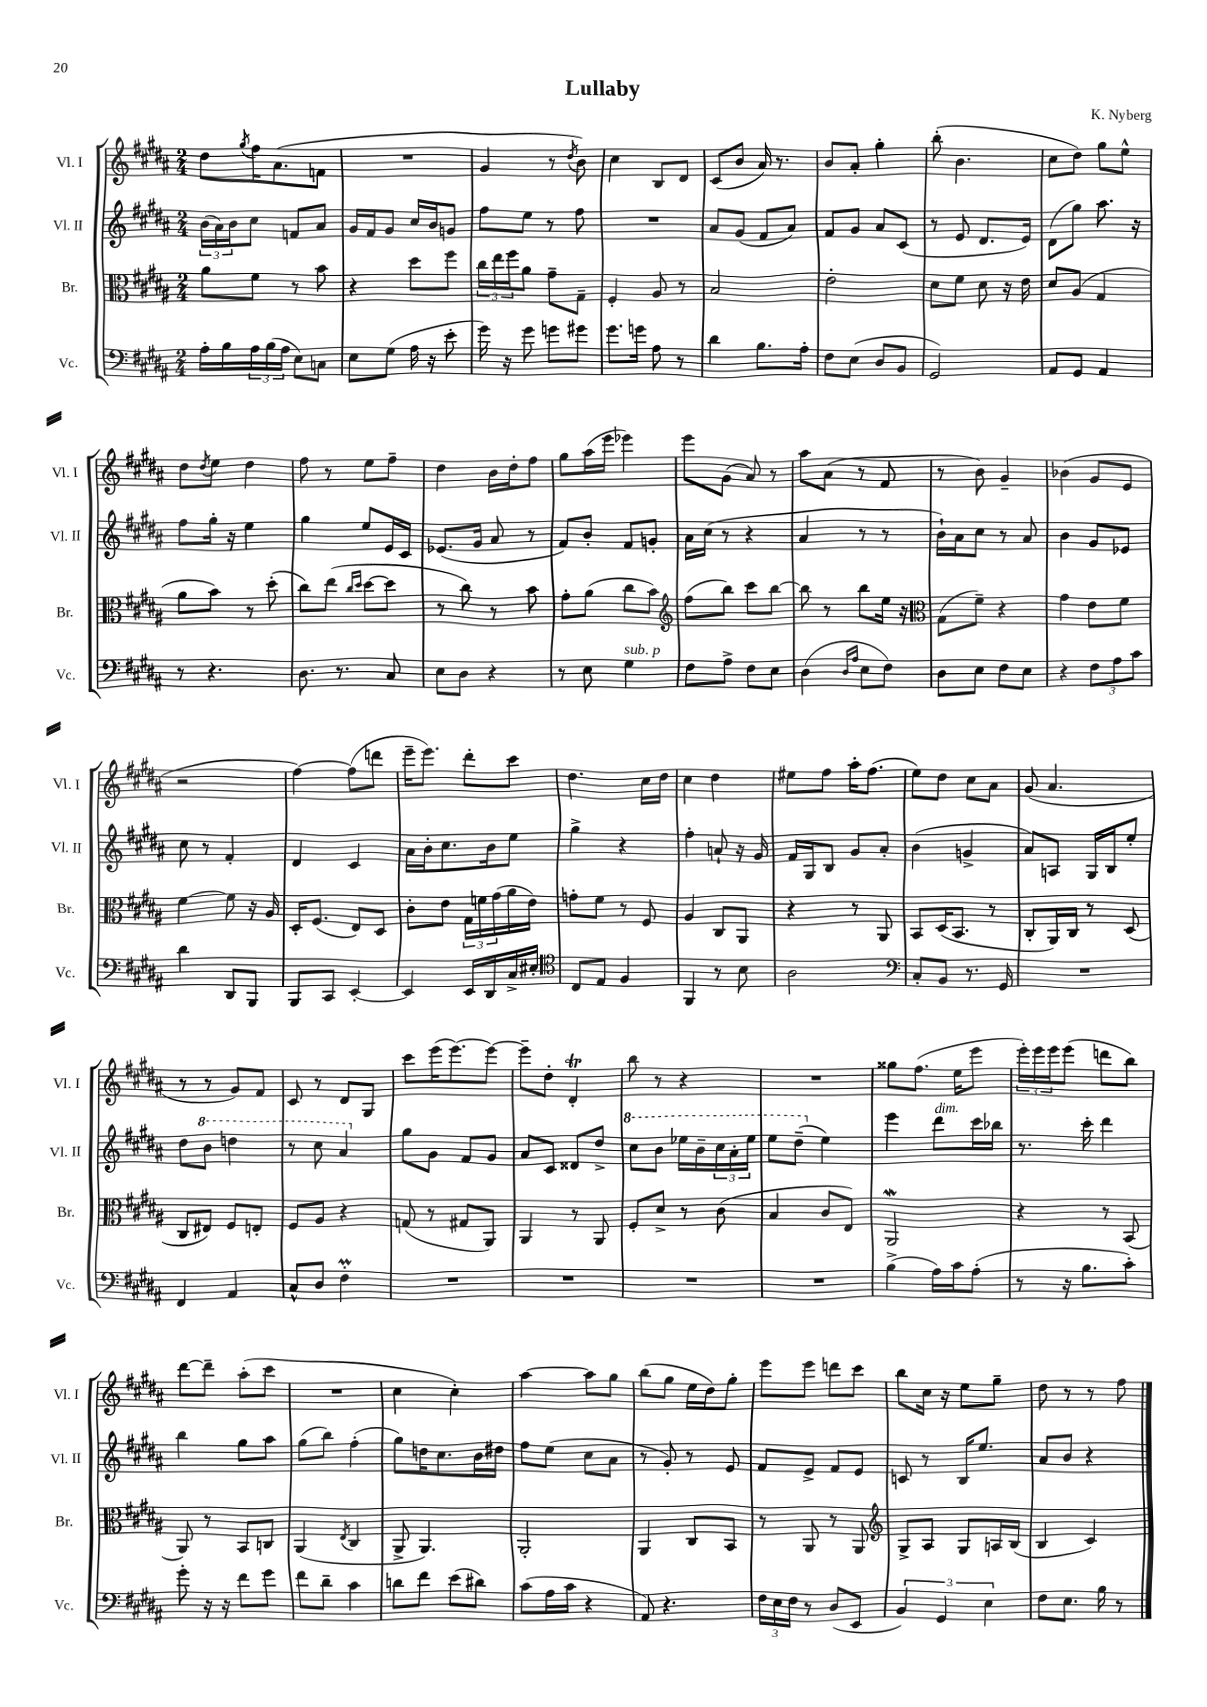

**kern	**kern	**kern	**kern
*staff4	*staff3	*staff2	*staff1
*clefF4	*clefC3	*clefG2	*clefG2
*k[f#c#g#d#a#]	*k[f#c#g#d#a#]	*k[f#c#g#d#a#]	*k[f#c#g#d#a#]
*M2/4	*M2/4	*M2/4	*M2/4
16A#'	8a#	(24b	8dd#
.	.	24a#)	.
16B	.	.	.
.	.	24b	.
.	.	.	8qgg#
24A#	8f#	8cc#	16ff#
(24B	.	.	.
.	.	.	(8.a#
24A#	.	.	.
8E)	8r	8f	.
8C	8b	8a#	8f
=	=	=	=
8E	4r	16g#	2r
.	.	16f#	.
(8G#	.	8g#	.
16A#	8dd#	16cc#	.
16r	.	16b	.
8e'	8ff#	8g	.
=	=	=	=
16g#)	24cc#	8ff#	4g#
.	24ee	.	.
16r	.	.	.
.	24ff#	.	.
8g#	8a#	8ee	.
8g	8g#~	8r	8r
.	.	.	8qdd#
8g#	8G#~	8ff#	8b)
=	=	=	=
8.g#	4F#'	2r	4cc#
16g	.	.	.
8A#	8A#	.	8B
8r	8r	.	8d#
=	=	=	=
4d#	2B	8a#	(8c#
.	.	(8g#	8b
8.B	.	8f#	16a#)
.	.	.	8.r
.	.	8a#)	.
16A#'	.	.	.
=	=	=	=
8F#	2e'	8f#	8b
(8E	.	8g#	8a#'
8D#	.	8a#	4gg#'
8BB	.	(8c#	.
=	=	=	=
2GG#)	8d#	8r	(8bb'
.	8f#	8e	4.b
.	8d#	8.d#	.
.	16r	.	.
.	16e	16e)	.
=	=	=	=
8AA#	8d#	(8d#	8cc#
8GG#	(8A#	8gg#)	8dd#)
4AA#	4G#	8.aa#	8gg#
.	.	.	8ee^^
.	.	16r	.
=	=	=	=
8r	8a#	8ff#	8dd#
.	.	.	8qdd#
4.r	8b)	16gg#'	8ee
.	.	16r	.
.	8r	4ee	4dd#
.	(8dd#'	.	.
=	=	=	=
8.D#	8cc#)	4gg#	8ff#
.	(8ee	.	8r
8.r	.	.	.
.	16qqcc#	.	.
.	16qqdd#	.	.
.	[8dd#	8ee	8ee
8C#	8dd#]	16e	8ff#~
.	.	16c#	.
=	=	=	=
8E	8r	(8.e-	4dd#
8D#	8cc#)	.	.
.	.	16g#	.
4r	8r	8a#	16b
.	.	.	16dd#'
.	8b	8r	8ff#
=	=	=	=
8r	8g#'	8f#)	8gg#
8E	(8a#	8b'	(16aa#
.	.	.	16eee
4G#	8cc#	8f#	4eee-)
.	8b)	8g'	.
=	=	=	=
*	*clefG2	*	*
8F#	(8ff#	16a#	8eee
.	.	(16cc#	.
8A#^	8bb)	8r	(8g#
8F#	8ccc#	4r	8a#)
8E	[8bb	.	8r
=	=	=	=
(4D#	8bb]	4a#	8aa#
.	8r	.	(8a#
16qqD#	.	.	.
16qqA#	.	.	.
8E	8bb	8r	8r
8F#)	16ee	8r	8f#
.	16r	.	.
=	=	=	=
*	*clefC3	*	*
8D#	(8G#	16b`)	8r
.	.	16a#	.
8E	8f#~)	8cc#	8b)
8F#	4r	8r	4g#~
8E	.	8a#	.
=	=	=	=
4r	4g#	4b	(4b-
12F#	8e	8g#	8g#
12A#	.	.	.
.	8f#	8e-	8e
12c#	.	.	.
=	=	=	=
4d#	[4f#	8cc#	2r
.	.	8r	.
8DD#	8f#]	4f#'	.
8BBB	16r	.	.
.	16A#	.	.
=	=	=	=
8BBB	16D#'	4d#	[4ff#)
.	(8.F#	.	.
8CC#	.	.	.
[4EE'	8E)	4c#	(8ff#]
.	8D#	.	8ddd
=	=	=	=
4EE]	8c#'	16a#	16eee~
.	.	16b'	8.eee)
.	8e	8.cc#	.
16EE	24G#	.	8ddd#'
.	24f	.	.
16DD#	.	16b	.
.	(24g#	.	.
16C#^	16a#	8ee	8ccc#
16E#'	16e)	.	.
=	=	=	=
*clefC4	*	*	*
8C#	8g'	4gg#^	4.dd#
8E	8f#	.	.
4F#	8r	4r	.
.	8F#	.	16cc#
.	.	.	16dd#
=	=	=	=
4FF#	4A#	4ff#'	4cc#
8r	8C#	8a`	4dd#
8B	8AA#	16r	.
.	.	16g#	.
=	=	=	=
2A#	4r	16f#	8ee#
.	.	16G#	.
.	.	8B	8ff#
.	8r	8g#	16aa#'
.	.	.	(8.ff#
.	8AA#	8a#'	.
=	=	=	=
*clefF4	*	*	*
8C#'	8BB	(4b	8ee)
8BB	(16D#	.	8dd#
.	8.BB	.	.
8.r	.	4g^	8cc#
.	8r	.	8a#
16GG#	.	.	.
=	=	=	=
2r	8C#'	8a#)	(8g#
.	16AA#)	8A	4.a#
.	16C#	.	.
.	8r	16G#	.
.	.	16B	.
.	(8D#	8ee'	.
=	=	=	=
4FF#	8C#	8dd#	8r
.	8E#)	8bb	8r
4AA#	8F#	4ddd	8g#)
.	8E'	.	8f#
=	=	=	=
8C#^^	8F#	8r	8c#
8D#	8A#	8ccc#	8r
4F#'	4r	4aa#	8d#
.	.	.	8G#
=	=	=	=
2r	(8G	8gg#	8ccc#
.	8r	8g#	(16eee
.	.	.	[8.eee)
.	8G#	8f#	.
.	8AA#)	8g#	8eee_
=	=	=	=
2r	4AA#	8a#	8eee~]
.	.	8c#	8dd#'
.	8r	8d##	4d#'
.	8AA#	8dd#^	.
=	=	=	=
2r	8F#'	8ccc#	8bb
.	8d#^	8bb	8r
.	8r	16eee-	4r
.	.	16bb~	.
.	(8c#	24ccc#	.
.	.	24aa#'	.
.	.	24eee-	.
=	=	=	=
2r	4B	8eee	2r
.	.	(8ddd#~	.
.	8c#	4ee)	.
.	8E)	.	.
=	=	=	=
(4B^	2AA#	4eee	8gg##
.	.	.	(8.ff#
16A#)	.	8ddd#	.
16c#	.	.	16ee
(8A#'	.	16ccc#	8eee
.	.	16bb-	.
=	=	=	=
8r	4r	8.r	24eee')
.	.	.	24eee
.	.	.	24eee
16r	.	.	(8eee
8.B	.	16ccc#'	.
.	8r	4ddd#	8ddd
8c#')	(8BB	.	8bb)
=	=	=	=
8g#'	8AA#)	4bb	[8ddd#
16r	8r	.	8ddd#~]
16r	.	.	.
8f#	8BB	8gg#	(8aa#'
8g#	8C	8aa#	8ccc#
=	=	=	=
8f#	(4AA#	(8gg#	2r
8d#~	.	8bb)	.
.	8qE	.	.
4c#	4C#	(4ff#'	.
=	=	=	=
8d	8AA#^	8gg#)	4cc#
8f#	4.AA#)	16dd	.
.	.	8.cc#	.
(8e	.	.	4cc#')
8d#)	.	16b	.
.	.	16dd#	.
=	=	=	=
(8c#	2AA#'	8ff#	[4aa#
16A#	.	(8ee	.
16c#	.	.	.
4r	.	8cc#	8aa#]
.	.	8a#	8gg#
=	=	=	=
8AA#)	4AA#	8r	(8bb
4.r	.	8g#')	8gg#
.	8C#	8r	16ee
.	.	.	16dd#)
.	8BB	8e	8gg#'
=	=	=	=
24F#	8r	8f#	8eee
24E	.	.	.
24F#	.	.	.
8r	8AA#	8e^	8eee
(8D#	8r	8f#	8ddd
8EE	8AA#	8e	8ccc#
=	=	=	=
*	*clefG2	*	*
6BB)	8G#^	8c	8bb
.	8A#	8r	16cc#
6GG#	.	.	.
.	.	.	16r
.	8G#	16B	8ee
.	.	8.ee	.
6E	.	.	.
.	16A	.	8gg#~
.	(16B	.	.
=	=	=	=
8F#	4B	8a#	8dd#
8.E	.	8b	8r
.	4c#)	4r	8r
16B	.	.	.
8r	.	.	8ff#
==	==	==	==
*-	*-	*-	*-
